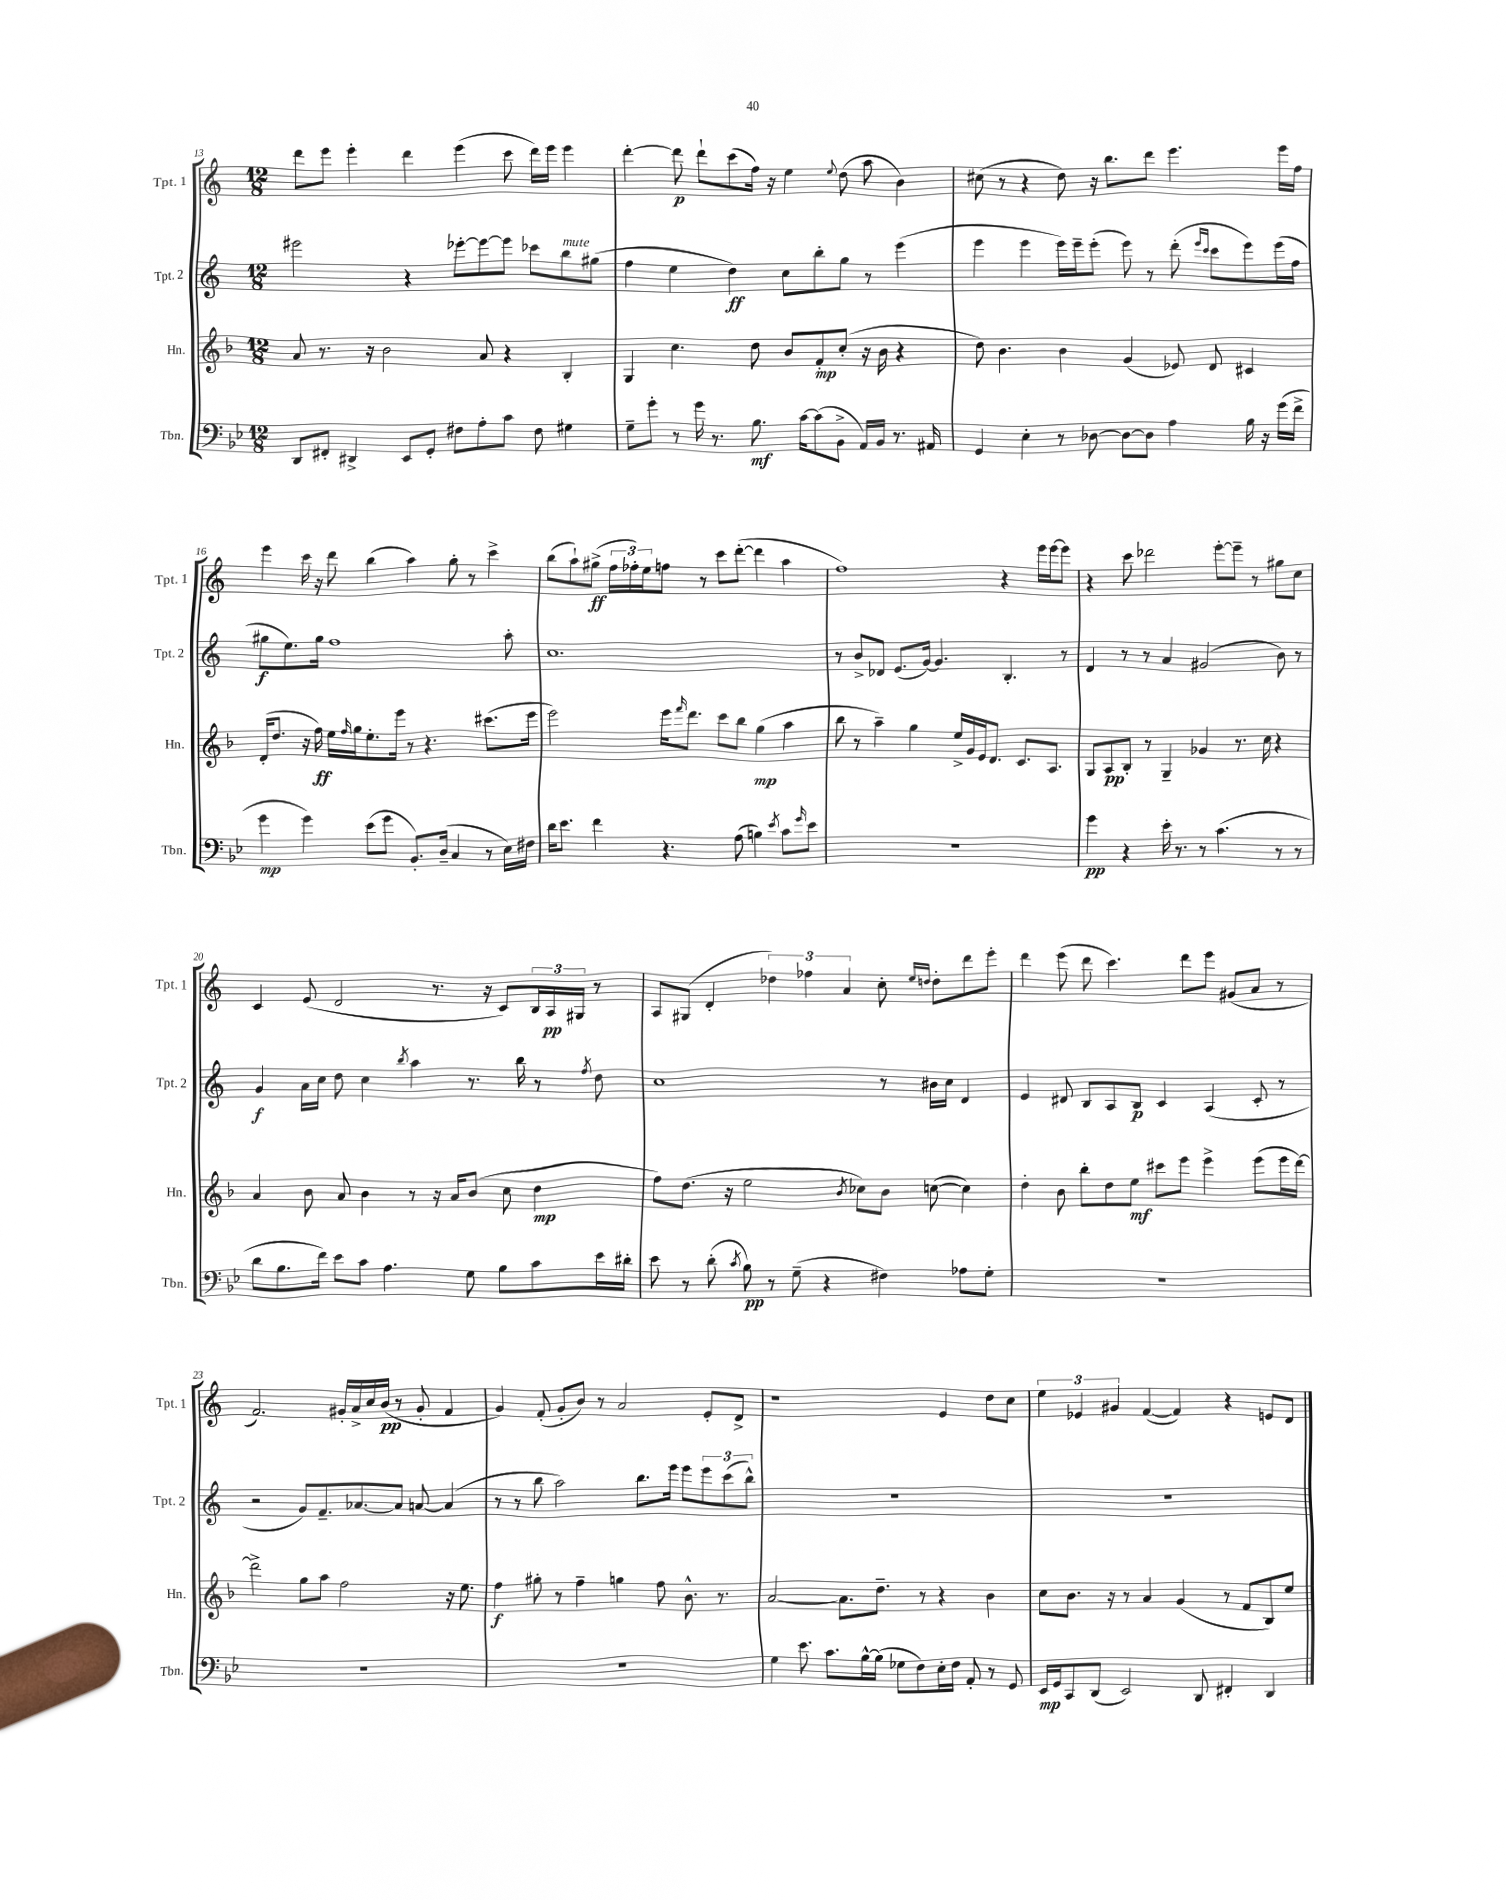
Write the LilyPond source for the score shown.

<<
\new StaffGroup <<
\new Staff = "s0" \with { instrumentName = "Tpt. 1" shortInstrumentName = "Tpt. 1" } {
    \clef treble \key c \major \numericTimeSignature \time 12/8
    d'''8 e'''8 e'''4-. d'''4 e'''4( c'''8 d'''16) e'''16 e'''4 |
    d'''4~-. d'''8\p d'''8-! c'''8( f''16) r16 e''4 \appoggiatura { e''8 } d''8( a''8 b'4) |
    cis''8( r8 r4 d''8) r16 b''8. d'''8 e'''4. e'''16 f''16 |
    e'''4 c'''16 r16 d'''8 b''4( a''4) g''8-. r8 c'''4-> |
    b''8( a''8-!) gis''8->\ff( \tuplet 3/2 { f''16 fes''16-.) e''16 } f''8 r8 c'''8 d'''8~-.( d'''4 a''4 |
    f''1) r4 e'''16 e'''16~ e'''8 |
    r4 c'''8 des'''2 e'''8~-. e'''8-- r8 gis''8 c''8 |
    c'4 e'8( d'2 r8. r16 c'8) \tuplet 3/2 { b16 a16\pp gis16 } r8 |
    a8 gis8( d'4-. \tuplet 3/2 { des''4) fes''4 a'4 } c''8-. \grace { e''16 d''16 } d''8-. d'''8 e'''8-. |
    d'''4 e'''8( d'''8 c'''4.) d'''8 e'''8 gis'8( a'8 r8 |
    f'2.) gis'16-. a'16-> c''16 b'16\pp( r8 gis'8-. f'4 |
    g'4) f'8-.( g'8-. b'8) r8 a'2 e'8-. d'8-> |
    r1 e'4 d''8 c''8 |
    \tuplet 3/2 { e''4 ees'4 gis'4 } f'4~( f'4) r4 e'8 d'8 \bar "|." |
}
\new Staff = "s1" \with { instrumentName = "Tpt. 2" shortInstrumentName = "Tpt. 2" } {
    \clef treble \key c \major \numericTimeSignature \time 12/8
    eis'''2 r4 ees'''8~-. ees'''8~ ees'''8 ces'''8 b''8^\markup { \italic "mute" } gis''8( |
    f''4 e''4 d''4\ff) c''8 b''8-. g''8 r8 e'''4( |
    e'''4 e'''4 e'''16) e'''16-- e'''8-.( e'''8) r8 d'''8-.( \grace { e'''16 c'''16 } c'''8 e'''8) e'''16( f''16 |
    gis''8\f e''8.) gis''16 f''1 a''8-. |
    c''1. |
    r8 b'8-> des'8 e'8.( g'16~) g'4. b4.-. r8 |
    d'4 r8 r8 a'4 gis'2( b'8) r8 |
    g'4\f a'16 c''16 d''8 c''4 \acciaccatura { b''8 } a''4 r8. b''16 r8 \acciaccatura { f''8 } d''8 |
    c''1 r8 bis'16 c''16 d'4 |
    e'4 dis'8 b8 a8 b8\p c'4 a4( c'8-. r8 |
    r2 g'8) f'8.-- aes'8.~ aes'8 a'8~ a'4( |
    r8 r8 b''8 a''2) b''8. e'''16 e'''8 \tuplet 3/2 { e'''8 c'''8( b''8-^) } |
    R1. |
    R1. \bar "|." |
}
\new Staff = "s2" \with { instrumentName = "Hn." shortInstrumentName = "Hn." } {
    \clef treble \key f \major \numericTimeSignature \time 12/8
    a'8 r8. r16 bes'2 a'8 r4 bes4-. |
    g4 c''4. d''8 bes'8 f'8-.\mp c''8-.( r16 bes'16 r4 |
    d''8) bes'4. bes'4 g'4( ees'8) d'8 cis'4 |
    d'16-.( d''8. r16 f''16\ff) e''16 \grace { f''16 } g''16 e''8.-. e'''16 r8 r4. cis'''8.( e'''16 |
    e'''2) e'''16 \grace { f'''16 } d'''8. c'''8 bes''8 g''4\mp( a''4 |
    bes''8 r8 a''4--) g''4 e''16-> g'16 e'16 d'8. c'8. a8. |
    g8 a8\pp bes8-. r8 g4-- ges'4 r8. c''16 r4 |
    a'4 bes'8 a'8 bes'4 r8 r16 a'16 bes'8( c''8 d''4\mp |
    f''8) d''8.( r16 e''2 \acciaccatura { bes'8 } ces''8) bes'8 c''8~( c''4) |
    d''4-. bes'8 bes''8-. d''8 e''8\mf cis'''8 e'''8 e'''4-> e'''8( e'''16 d'''16~) |
    d'''2-> g''8 a''8 f''2 r16 e''8. |
    f''4\f gis''8-. r8 f''4-- g''4 f''8 bes'8.-^ r8. |
    a'2~ a'8. d''8.-- r8 r4 bes'4 |
    c''8 bes'8. r16 r8 a'4 g'4( r8 f'8 bes8) e''8 \bar "|." |
}
\new Staff = "s3" \with { instrumentName = "Tbn." shortInstrumentName = "Tbn." } {
    \clef bass \key bes \major \numericTimeSignature \time 12/8
    d,8 fis,8-. dis,4-> ees,8 g,8-. fis8 a8-. c'8 fis8 gis4 |
    g8-- g'8-. r8 g'16 r8. bes8.\mf c'16~ c'8( bes,8-> a,16) bes,16 r8. ais,16 |
    g,4 ees4-. r8 des8~ des8~ des8 a4 bes16 r16 g'16( f'16-> |
    g'4\mp g'4) ees'8( g'8 bes,8.-.) d16--( c4 r8 ees16) fis16 |
    d'16 ees'8. f'4 r4. a8( b4) \acciaccatura { ees'8 } c'8 \grace { g'16 } ees'8 |
    R1. |
    g'4\pp r4 ees'16-. r8. r8 c'4.( r8 r8 |
    d'8 bes8. f'16) ees'8 c'8 a4. g8 bes8 c'8 ees'16 dis'16-. |
    ees'8 r8 d'8-.( \acciaccatura { c'8 } bes8\pp) r8 g8--( r4 fis4) aes8 g8-. |
    R1. |
    R1. |
    R1. |
    g4 ees'8. c'8. bes16~-^ bes16( ges8 f8) ees16-. f16 a,8-. r8 g,8 |
    ees,16\mp g,16 c,8 d,8( ees,2) d,8 fis,4-. d,4 \bar "|." |
}
>>
>>
\layout { \context { \Score currentBarNumber = #13 } }
